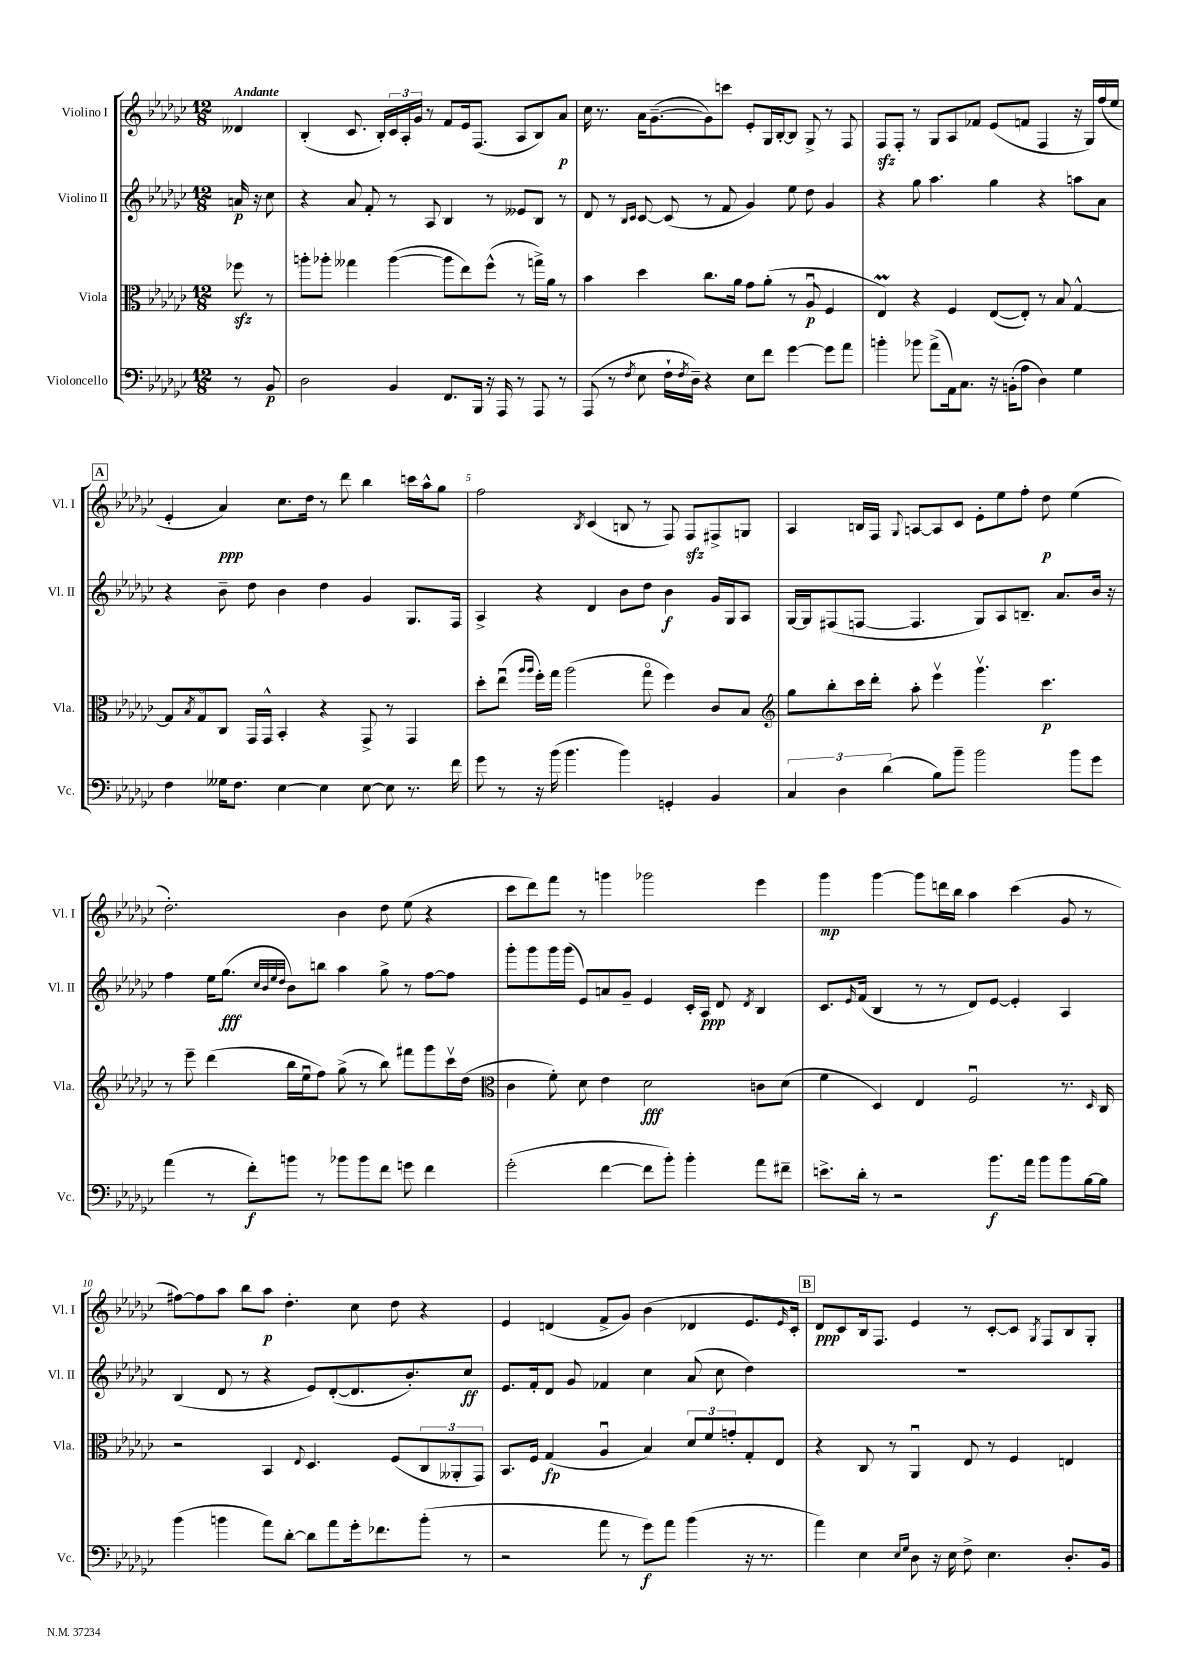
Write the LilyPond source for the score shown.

<<
\new StaffGroup <<
\new Staff = "s0" \with { instrumentName = "Violino I" shortInstrumentName = "Vl. I" } {
    \clef treble \key ges \major \numericTimeSignature \time 12/8 \partial 4 \tempo "Andante"
    deses'4 |
    bes4-.( ces'8. bes16-.) \tuplet 3/2 { ces'16 aes16-. ges'16 } r8 f'8 ees'16 f8.( aes8 bes8) aes'8\p |
    ces''16 r8. aes'16 ges'8.~--( ges'8) c'''8 ees'8-. ges16 bes16~-. bes8 ges8-> r8 f8 |
    f8\sfz f8-. r8 ges8 aes8 fes'8 ees'8( f'8 f4 r16 ges16) f''16( ees''16 |
    \mark \markup { \box "A" } ees'4-. aes'4\ppp) ces''8. des''16 r8 des'''8 bes''4 c'''16 aes''16-^ ges''8 |
    f''2 \acciaccatura { bes8 } ces'4( b8 r8 f8) f8\sfz fis8-> g8 |
    aes4 b16 f16 \appoggiatura { ges8 } a8~ a8 ces'8 ees'8-. ees''8 f''8-. des''8\p ees''4( |
    des''2.-.) bes'4 des''8 ees''8( r4 |
    ces'''8 des'''8) f'''8 r8 g'''4 ges'''2 ees'''4 |
    ges'''4\mp ges'''4~ ges'''8 d'''16 bes''16 aes''4 ces'''4( ges'8 r8 |
    fis''8~) fis''8 aes''8 bes''8 aes''8\p des''4.-. ces''8 des''8 r4 |
    ees'4 d'4( f'8-> ges'8) bes'4( des'4 ees'8. \grace { ees'16 } ces'16-.) |
    \mark \markup { \box "B" } des'8\ppp ces'8 bes16 f8. ees'4 r8 ces'8~-. ces'8 \acciaccatura { ges8 } f8 bes8 ges8-. \bar "|." |
}
\new Staff = "s1" \with { instrumentName = "Violino II" shortInstrumentName = "Vl. II" } {
    \clef treble \key ges \major \numericTimeSignature \time 12/8 \partial 4
    a'16\p r16 ces''8 |
    r4 aes'8 f'8-. r8 aes8 bes4 r8 eeses'8 bes8 r8 |
    des'8 r8 \grace { bes16 ces'16 } ces'8~ ces'8( r8 f'8 ges'4) ees''8 des''8 ges'4 |
    r4 ges''8 aes''4. ges''4 r4 a''8 aes'8 |
    \mark \markup { \box "A" } r4 bes'8-- des''8 bes'4 des''4 ges'4 ges8. f16 |
    aes4-> r4 des'4 bes'8 des''8 bes'4\f ges'16 ges16 aes8 |
    ges16~ ges16 fis8( f8~ f4. ges8) aes8 b8.-- aes'8. bes'16 r16 |
    f''4 ees''16 ges''8.\fff( \grace { ces''32 bes'32 ees''32 des''32 } bes'8) b''8 aes''4 ges''8-> r8 f''8~ f''8 |
    ges'''8-. ges'''8 ges'''16 ges'''16( ees'8) a'8 ges'8-- ees'4 ces'16-. aes16\ppp des'8 \acciaccatura { des'8 } bes4 |
    ces'8. \grace { ees'16 } f'16( bes4 r8 r8 des'8) ees'8~ ees'4-. aes4 |
    bes4( des'8 r8 r4 ees'8) des'8~-.( des'8. bes'8.-.) ces''8\ff |
    ees'8. f'16-. des'8 ges'8 fes'4 ces''4 aes'8( ces''8 des''4) |
    \mark \markup { \box "B" } R1. \bar "|." |
}
\new Staff = "s2" \with { instrumentName = "Viola" shortInstrumentName = "Vla." } {
    \clef alto \key ges \major \numericTimeSignature \time 12/8 \partial 4
    fes''8\sfz r8 |
    a''8-. aes''8-. geses''4 aes''4~( aes''8 ees''8) f''8-^( r8 g''16->) aes'16 r8 |
    bes'4 des''4 ces''8. aes'16 ges'8 aes'8-.( r8 aes8\downbow\p f4 |
    ees4\prall) r4 f4 ees8~( ees8-.) r8 bes8 ges4~-^ |
    \mark \markup { \box "A" } ges8 \acciaccatura { bes8 } ges8\flageolet ces8 ges,16 ges,16-^ bes,4-. r4 ges,8-> r8 ges,4 |
    des''8-. ees''8\downbow( \grace { aes''16 aes''16 } f''16-.) ges''16 aes''2( ges''8\flageolet f''4) ces'8 bes8 |
    \clef treble ges''8 bes''8-. ces'''16 des'''16-. aes''8-. ees'''4\upbow ges'''4.\upbow ces'''4.\p |
    r8 ees'''8-- des'''4( bes''16 ees''16\downbow f''8) ges''8->( r8 bes''8) fis'''8 ges'''8 ces'''16\upbow des''16( |
    \clef alto ces'4 f'8-.) des'8 ees'4 des'2\fff c'8 des'8( |
    f'4 des4) ees4 f2\downbow r8. \grace { des16 } ces16 |
    r2 bes,4 \appoggiatura { ees8 } des4. f8( \tuplet 3/2 { ces8 aeses,8-. ges,8) } |
    bes,8. f16 ges4\fp( aes4\downbow bes4) \tuplet 3/2 { des'8 f'8 g'8-. } ges8-. ees8 |
    \mark \markup { \box "B" } r4 ces8 r8 aes,4\downbow ees8 r8 f4 e4 \bar "|." |
}
\new Staff = "s3" \with { instrumentName = "Violoncello" shortInstrumentName = "Vc." } {
    \clef bass \key ges \major \numericTimeSignature \time 12/8 \partial 4
    r8 bes,8\p |
    des2 bes,4 f,8. bes,,16 r16 aes,,16 r8 aes,,8 r8 |
    aes,,8( r8 \acciaccatura { f8 } ees8 f16-! \acciaccatura { f8 } des16--) r4 ees8 f'8 ges'4~ ges'8 aes'8 |
    b'4-. bes'8 aes'8->( aes,16) ces8. r16 b,16-.( aes8 des4) ges4 |
    \mark \markup { \box "A" } f4 geses16 f8. ees4~ ees4 ees8~ ees8 r8. f'16 |
    ges'8 r8 r16 bes'16( bes'4. bes'4) g,4-. bes,4 |
    \tuplet 3/2 { ces4 des4 des'4( } bes8) bes'8-- bes'2 bes'8 ges'8 |
    aes'4( r8 f'8-.\f) b'8 r8 bes'8 bes'8 f'8 g'8 f'4 |
    ges'2-.( f'4~ f'8 bes'8-.) bes'4-. aes'8 fis'8-- |
    e'8.-> des'16-. r8 r2 bes'8.\f aes'16 bes'8 bes'8 bes16~ bes16 |
    bes'4( b'4 aes'8) des'8~-. des'8 aes'8 ges'16-. fes'8. b'8-.( r8 |
    r2 aes'8 r8 ges'8\f) aes'8 bes'4( r16 r8. |
    \mark \markup { \box "B" } aes'4) ees4 \grace { ees16 ges16 } des8 r16 ees16 f8-> ees4. des8.-. bes,16 \bar "|." |
}
>>
>>
\layout { \context { \Score \override BarNumber.break-visibility = ##(#f #t #t) barNumberVisibility = #(every-nth-bar-number-visible 5) } }
